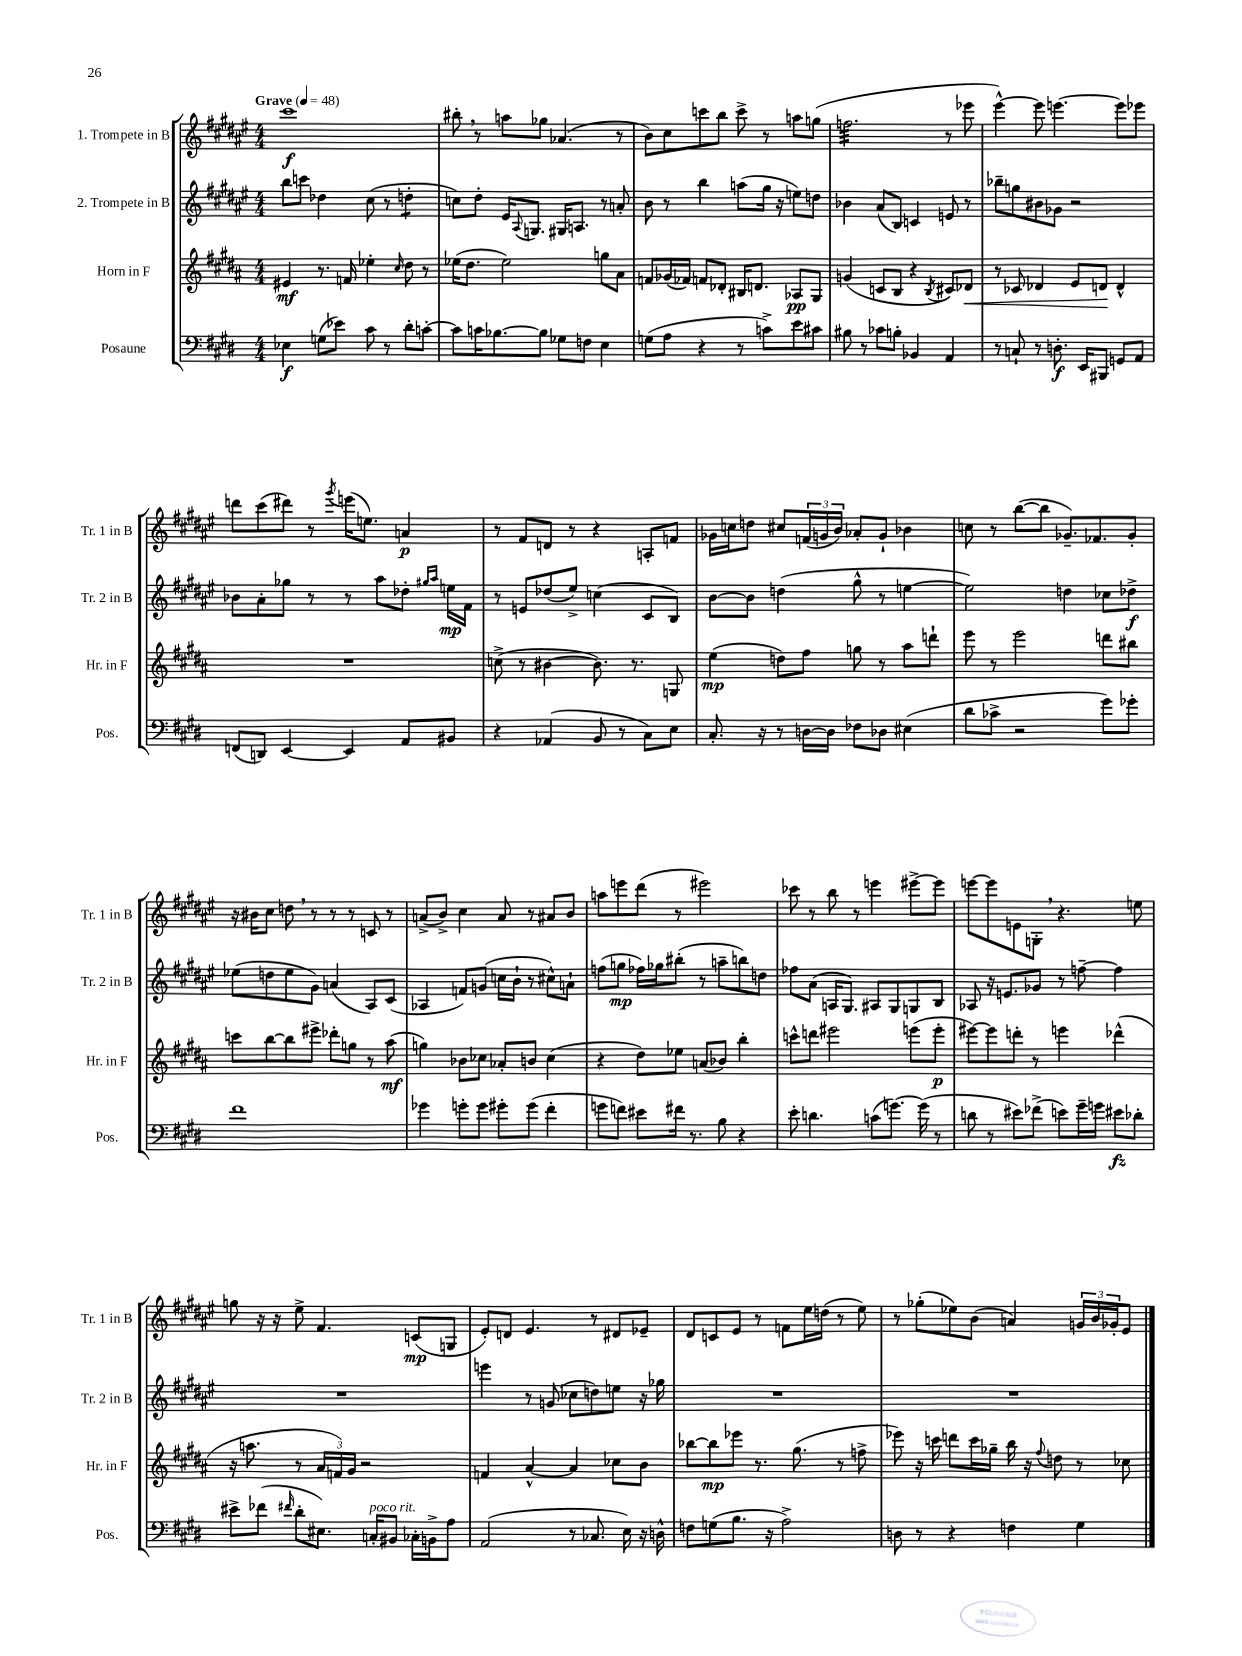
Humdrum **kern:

**kern	**kern	**kern	**kern
*staff4	*staff3	*staff2	*staff1
*clefF4	*clefG2	*clefG2	*clefG2
*k[f#c#g#d#]	*k[f#c#g#d#a#]	*k[f#c#g#d#a#e#]	*k[f#c#g#d#a#e#]
*M4/4	*M4/4	*M4/4	*M4/4
*MM48	*MM48	*MM48	*MM48
4E-\	4e#/	8bb\L	1ccc#
.	.	8ccc\J	.
(8G\L	8.r	4dd-\	.
8e-\J)	.	.	.
.	16f/	.	.
8c#\	4ee-'\	(8cc#\	.
8r	.	8r	.
.	16qqcc#/	.	.
8d#'\L	8dd#\	4dd'\	.
[8c'\J	8r	.	.
=	=	=	=
8c\]L	(16ee-\LK	8cc\L)	8bb#'\
.	8.dd#\J	.	.
16c\K	.	8dd#'\J	8r
[8.B-\	.	.	.
.	2ee-\)	16e#/LK	8aa\L
.	.	8qqA#/	.
.	.	8.G/J	.
8B-\]J	.	.	8gg-\J
8G-\L	.	16G#/LK	(4.a-/
.	.	8.A/J	.
8F\J	.	.	.
4E\	8gg\L	8r	.
.	8a#\J	8a'/	8r
=	=	=	=
(8G\L	8f/L	8b\	8b\L)
8A\J	(16g-/L	8r	8cc#\
.	16f-/JJ)	.	.
4r	8f/L	4bb\	8ccc\
.	8d-'/J	.	8bb\J
8r	16B#/LK	(8aa\L	8ccc^\
.	8.d/J	.	.
8c^\L)	.	16gg#\Jk	8r
.	.	16r	.
8e\	8A-/L	8ee\L)	8aa\L
8c#\J	8G#/J	8dd\J	(8gg\J
=	=	=	=
8B#\	(4g/	4b-\	2.ff\
8r	.	.	.
8c-\L	8c/L	(8a#/L	.
8B'\J	8B/J	8B/J)	.
4BB-/	4r	4c/	.
.	8qB/	.	.
4AA/	8c#/L)	8e/	8r
.	8d-/J	8r	8eee-\
=	=	=	=
8r	8r	8bb-~\L	[4eee#^^\)
8C`/	8c-/	8gg\	.
8r	4d-/	8b#\	8eee#\]
8.D'\	.	8g-\J	[4.eee\
.	8e/L	2r	.
16EE/LK	.	.	.
8BBB#/J	8d/J	.	.
8GG/L	4d^^/	.	8eee\]L
8AA/J	.	.	8eee-\J
=	=	=	=
(8FF/L	1r	8b-\L	8ddd\L
8DD/J)	.	8a#'\	(8ccc#\
[4EE/	.	8gg-\J	8ddd#\J)
.	.	8r	8r
.	.	.	8qggg#/
4EE/]	.	8r	(16eee\LK
.	.	.	8.ee\J)
.	.	8aa#\L	.
8AA/L	.	8dd-'\J	4a/
.	.	16qqgg#/LL	.
.	.	16qqaa#/JJ	.
8BB#/J	.	16ee\LL	.
.	.	16f#\JJ	.
=	=	=	=
4r	(8cc^\	8r	8r
.	8r	8e/L	8f#/L
(4AA-/	[4b#\	(8dd-/	8d/J
.	.	8ee#^/J)	8r
8BB/	8.b#\])	(4cc\	4r
8r	.	.	.
.	8.r	.	.
8C#\L)	.	8c#/L	8A'/L
8E\J	8G/	8B/J)	8f/J
=	=	=	=
8.C#'/	(4ee\	[8b\L	16g-\LL
.	.	.	16cc\J
.	.	8b\]J	8dd\J
16r	.	.	.
8r	8dd\L)	(4dd\	8cc#/L
[16D\LL	8ff#\J	.	(24f/L
.	.	.	24g/
16D\]JJ	.	.	.
.	.	.	24b/JJ)
8F-\L	8gg\	8gg#^^\	8a-'/L
8D-\J	8r	8r	8g`/J
(4E#\	8aa#\L	[4ee\	4b-\
.	8ddd`\J	.	.
=	=	=	=
8d#\L	8eee\	2ee\])	8cc\
8c-^\J	8r	.	8r
2r	2eee\	.	([8bb\L
.	.	.	8bb\]J
.	.	4dd\	8.g-~/L)
.	.	.	8.f-/
8g#\L)	8ddd\L	8cc-\L	.
8g-'\J	8bb#\J	8dd-^\J	8g-'/J
=	=	=	=
1f#	8ccc\L	(8ee-\L	16r
.	.	.	16b#\LK
.	[8bb\	8dd\	8cc#\J
.	8bb\]	8ee-\	8dd\
.	8eee#^\J	8g#\J)	8r
.	8ddd-'\L	(4a/	8r
.	8gg\J	.	8r
.	8r	8A#/L)	8c/
.	(8aa#\	(8c#/J	8r
=	=	=	=
4g-\	4gg\)	4A-/	(8a^/L
.	.	.	8b^/J)
8g'\L	8b-\L	8f/L)	4cc#\
8g\J	8cc-\J	(8g/J	.
8g#'\L	8a-'/L	16cc\LL	8a/
.	.	16b`\JJ	.
(8g#\J	8b/J	8r	8r
4f#'\	(4cc-\	8cc#^^\L)	8a#/L
.	.	8a`\J	8b/J
=	=	=	=
8g\L	4r	(8ff\L	8aa\L
8f\J)	.	8gg\J	8eee\
8e#\L	8dd#\L)	16ff-\LL)	(8ddd#\J
.	.	16gg-\J	.
16f#\Jk	8ee-\J	(8bb#'\J	8r
8.r	.	.	.
.	(8a/L	8r	2eee#\)
8B\	8b-/J)	8aa~\L	.
4r	4bb'\	8bb\)	.
.	.	8dd\J	.
=	=	=	=
8e'\	8ccc^^\L	8ff-\L	8ccc-\
4.d\	8ddd\J	(8a#\J	8r
.	2eee#\	16A/LK	8bb\
.	.	8.G#/J)	.
.	.	.	8r
(8c\L	.	8A#/L	4eee\
[8.g\J)	.	8G#/	.
.	(8eee\L	8G/	[8eee#^\L
(16g\]	.	.	.
8r	8eee'\J	8B/J	8eee#\]J
=	=	=	=
8d\	[8eee#\L)	8A-/	[8eee\L
8r	8eee#\]	16r	8eee\]
.	.	8.e/L	.
8e#\L)	8ddd'\J	.	8e\
(8f-^\J	8r	8g-/J	8G'\J
8e\L)	4eee\	8r	4.r
16g#~\L	.	[8ff~\	.
16g\JJ	.	.	.
8e#\L	(4ddd-^^\	4ff\]	.
8d-'\J	.	.	8ee\
=	=	=	=
8e#^\L	16r	1r	8gg\
.	8.aa\	.	.
(8f-\J	.	.	16r
.	.	.	16r
16qqf#/	.	.	.
8d#'\L	8r	.	8ee#^\
8.E#\J)	24a#/LL	.	4.f#/
.	24f/)	.	.
.	24g#/JJ	.	.
.	2r	.	.
16C'/LK	.	.	.
8BB#/J	.	.	.
16C-'\LL	.	.	(8c/L
16BB^\J	.	.	.
8A\J	.	.	8G/J
=	=	=	=
(2AA/	4f/	4eee\	8e#'/L)
.	.	.	8d/J
.	[4a#^^/	8r	4.e#/
.	.	(8g/	.
8r	4a#/]	8cc-\L	.
8.C-/	.	8dd\)	8r
.	8cc-\L	8ee\J	8d#/L
16E\)	.	.	.
16r	8b\J	16r	8e-~/J
16D^^\	.	16gg-\	.
=	=	=	=
8F\L	[8bb-\L	1r	8d#/L
(8G\	8bb-\]	.	8c/
8.B\J	8eee-\J	.	8e#/J
.	8.r	.	8r
16r	.	.	.
2A^\)	.	.	8f\L
.	(8.gg#\	.	.
.	.	.	16ee#\L
.	.	.	(16dd\JJ
.	8r	.	8r
.	8ff^\	.	8ee#\)
=	=	=	=
8D\	8eee-\)	1r	8r
8r	16r	.	(8gg-'\L
.	16ccc\	.	.
4r	8ddd\L	.	8ee-\)
.	16ccc\L	.	(8b\J
.	16gg-~\JJ	.	.
4F\	16bb\	.	4a/)
.	16r	.	.
.	8qqff#/	.	.
.	8dd\	.	.
4G#\	8r	.	24g/LL
.	.	.	24b/
.	.	.	24g-'/J
.	8cc-\	.	8e#/J
==	==	==	==
*-	*-	*-	*-
